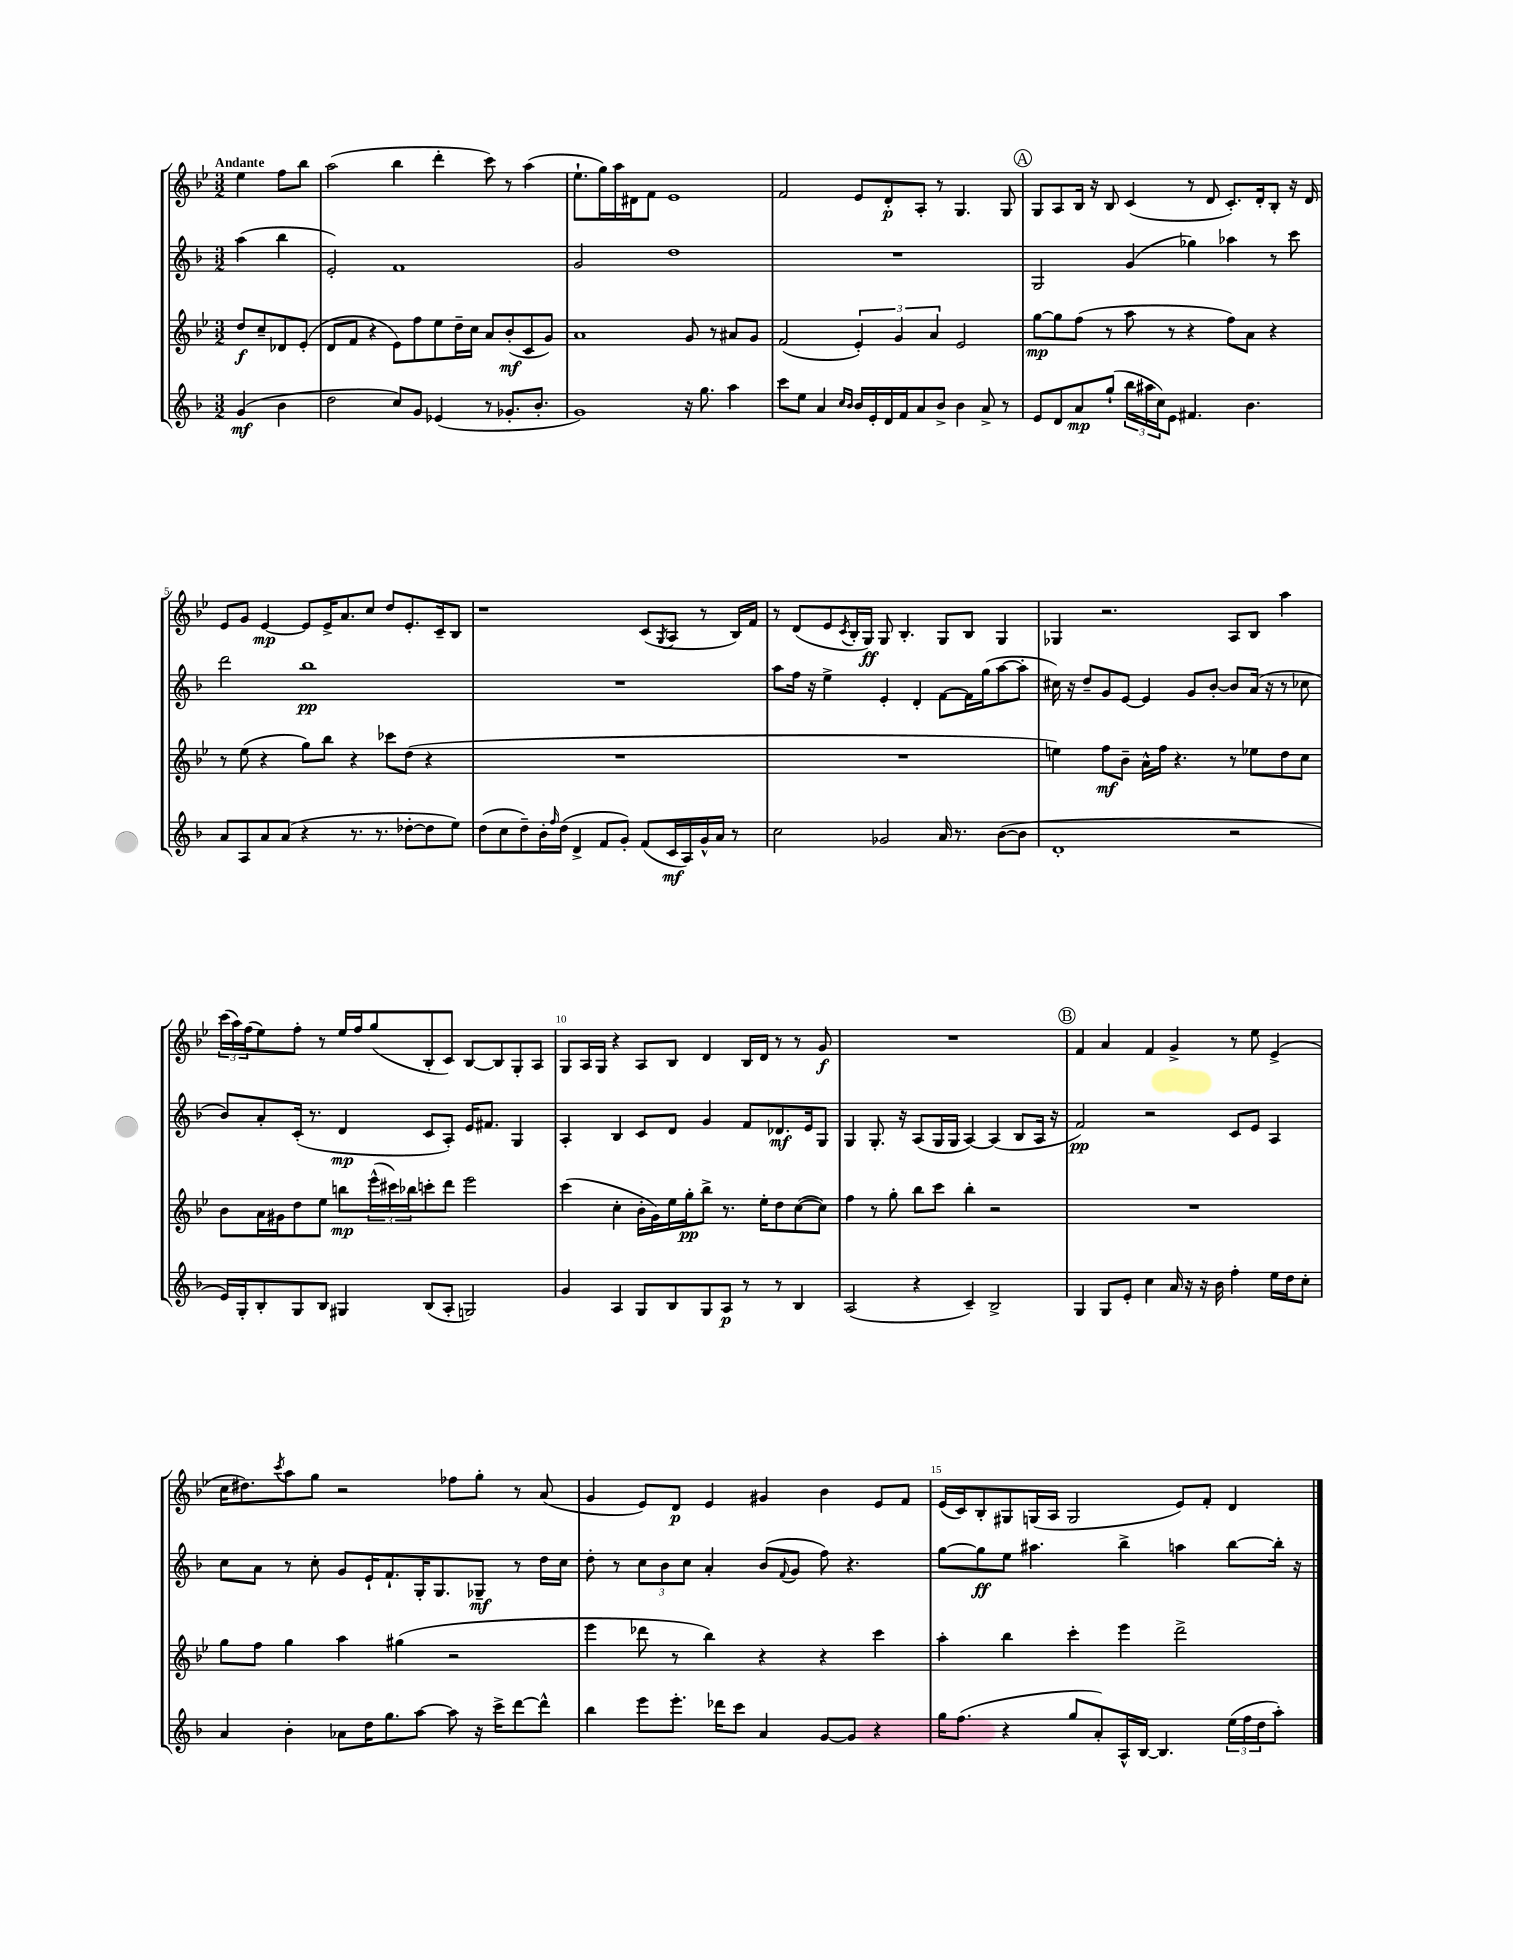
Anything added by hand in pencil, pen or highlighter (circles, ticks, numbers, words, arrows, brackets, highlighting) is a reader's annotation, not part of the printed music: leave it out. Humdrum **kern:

**kern	**kern	**kern	**kern
*staff4	*staff3	*staff2	*staff1
*clefG2	*clefG2	*clefG2	*clefG2
*k[b-]	*k[b-e-]	*k[b-]	*k[b-e-]
*M3/2	*M3/2	*M3/2	*M3/2
(4g	8dd	(4aa	4ee-
.	8cc~	.	.
4b-	8d-	4bb-	8ff
.	(8e-'	.	8bb-
=	=	=	=
2dd	8d	2e')	(2aa
.	8f	.	.
.	4r	.	.
8cc)	8e-)	1f	4bb-
8g	8ff	.	.
(4e-	8ee-	.	4ddd'
.	16dd~	.	.
.	16cc	.	.
8r	8a	.	8ccc)
8.g-'	(8b-'	.	8r
.	8c	.	(4aa
8.b-'	.	.	.
.	8g)	.	.
=	=	=	=
1g)	1a	2g	8.ee-`
.	.	.	16gg)
.	.	.	16aa
.	.	.	16d#
.	.	.	8f
.	.	1dd	1e-
16r	8g	.	.
8.gg	.	.	.
.	8r	.	.
4aa	8a#	.	.
.	8g	.	.
=	=	=	=
8ccc	(2f	1.r	2f
8ee	.	.	.
4a	.	.	.
16qqcc	.	.	.
16qqb-	.	.	.
16b-	6e-')	.	8e-
16e'	.	.	.
16d	.	.	8d'
.	6g	.	.
16f	.	.	.
8a	.	.	8A'
.	6a	.	.
8b-^	.	.	8r
4b-	2e-	.	4.G
8a^	.	.	.
8r	.	.	8G
=	=	=	=
8e	[8gg	2G	8G
8d	8gg]	.	8A
8a	(8ff	.	16B-
.	.	.	16r
(8gg`	8r	.	8B-
24bb-	8aa	(4g	(4c
24aa#	.	.	.
24cc)	.	.	.
8e	8r	.	.
4.f#	4r	4gg-)	8r
.	.	.	8d
.	8ff)	4aa-	8.c')
4.b-	8a	.	.
.	.	.	16d'
.	4r	8r	8B-'
.	.	8ccc	16r
.	.	.	16d
=	=	=	=
8a	8r	2ddd	8e-
8A	(8ee-	.	8g
8a	4r	.	[4e-
(8a	.	.	.
4r	8gg)	1bb-	8e-]
.	8bb-	.	16e-^
.	.	.	8.a
8.r	4r	.	.
.	.	.	8cc
8.r	.	.	.
.	8ccc-	.	8dd
[8dd-'	(8dd	.	8.e-'
8dd-]	4r	.	.
.	.	.	16c~
8ee)	.	.	8B-
=	=	=	=
(8dd	1.r	1.r	1r
8cc	.	.	.
8dd~)	.	.	.
16b-'	.	.	.
16qqff	.	.	.
(16dd	.	.	.
4d^	.	.	.
8f	.	.	.
8g')	.	.	.
(8f	.	.	(8c
.	.	.	8qG
16c	.	.	8A
16A)	.	.	.
16g^^	.	.	8r
16a	.	.	.
8r	.	.	16B-)
.	.	.	16f
=	=	=	=
2cc	1.r	8aa	8r
.	.	16ff	(8d
.	.	16r	.
.	.	4ee^	8e-
.	.	.	8qc
.	.	.	16B-'
.	.	.	16G)
2g-	.	4e'	8G
.	.	.	4.B-'
.	.	4d'	.
16a	.	[8f	8G
8.r	.	.	.
.	.	16f]	8B-
.	.	(16gg	.
([8b-	.	[8aa	4G
8b-]	.	8aa']	.
=	=	=	=
1d'	4ee)	16cc#)	4G-
.	.	16r	.
.	.	8dd~	.
.	8ff	8g	2.r
.	8b-~	[8e	.
.	16a^^	4e]	.
.	16ff	.	.
.	4.r	.	.
.	.	8g	.
.	.	[8b-'	.
2r	8r	8b-]	8A
.	8ee-	(16a	8B-
.	.	16r	.
.	8dd	8r	4aa
.	8cc	8cc-	.
=	=	=	=
16e)	8b-	8b-)	(24ccc
.	.	.	24aa)
16G'	.	.	.
.	.	.	(24ff
8B-'	16a	8a'	8ee-)
.	16g#	.	.
8G	8dd	(16c'	8ff'
.	.	8.r	.
8B-	8ee-	.	8r
4G#	8bb	4d	16ee-
.	.	.	16ff
.	(24eee-^^	.	(8gg
.	24ccc#)	.	.
.	24bb-	.	.
(8B-	8ccc'	8c	8B-'
8A'	8ddd	8A')	8c)
2G)	2eee-	16e	[8B-
.	.	8.f#	.
.	.	.	8B-]
.	.	4G	8G'
.	.	.	8A
=	=	=	=
4g	(4ccc	4A'	8G
.	.	.	16A
.	.	.	16G
4A	4cc'	4B-	4r
8G	16b-'	8c	8A
.	16g)	.	.
8B-	16ee-	8d	8B-
.	16gg'	.	.
8G	8bb-^	4g	4d
8A	8.r	.	.
8r	.	8f	16B-
.	16ee-'	.	16d
8r	8dd	8.d-	8r
4B-	([8cc	.	8r
.	.	16e	.
.	8cc])	8G	8g
=	=	=	=
(2A	4ff	4G	1.r
.	8r	8.G'	.
.	8gg'	.	.
.	.	16r	.
4r	8bb-	(8A	.
.	8ccc	16G	.
.	.	16G	.
4c~)	4bb-'	[4A)	.
2B-^	2r	(4A]	.
.	.	8B-	.
.	.	16A	.
.	.	16r	.
=	=	=	=
4G	1.r	2f)	4f
8G	.	.	4a
8e'	.	.	.
4cc	.	2r	4f
16a	.	.	4g^
16r	.	.	.
16r	.	.	.
16b-	.	.	.
4ff'	.	8c	8r
.	.	8e	8ee-
16ee	.	4A	(4e-^
16dd	.	.	.
8cc'	.	.	.
=	=	=	=
4a	8gg	8cc	16cc
.	.	.	8.dd#)
.	8ff	8a	.
.	.	.	8qccc
4b-'	4gg	8r	8aa
.	.	8cc'	8gg
8a-	4aa	8g	2r
16dd	.	16e`	.
8.gg	.	8.f`	.
.	(4gg#	.	.
[8aa	.	16G'	.
.	.	8.G	.
8aa]	2r	.	8ff-
16r	.	8G-~	8gg'
16ccc^	.	.	.
[8ddd	.	8r	8r
8ddd^^]	.	16dd	(8a
.	.	16cc	.
=	=	=	=
4bb-	4eee-	8dd'	4g
.	.	8r	.
8eee	8ddd-	12cc	8e-)
.	.	12b-	.
8.eee'	8r	.	8d
.	.	12cc	.
.	4bb-)	4a'	4e-
16ddd-	.	.	.
8ccc	.	.	.
4a	4r	(8b-	4g#
.	.	8qqf	.
.	.	8g	.
[8g	4r	8ff)	4b-
8g]	.	4.r	.
4r	4ccc	.	8e-
.	.	.	8f
=	=	=	=
16gg	4aa'	[8gg	(16e-
(8.ff	.	.	16c)
.	.	8gg]	8B-'
4r	4bb-	8ee	8G#
.	.	4.aa#	(16G
.	.	.	16A
8gg	4ccc'	.	2G
8a')	.	.	.
16A^^	4eee-	4bb-^	.
[16B-	.	.	.
4.B-]	.	.	.
.	2ddd^	4aa	8e-)
.	.	.	8f'
(24ee	.	[8bb-	4d
24ff	.	.	.
24dd	.	.	.
8aa')	.	16bb-']	.
.	.	16r	.
==	==	==	==
*-	*-	*-	*-
